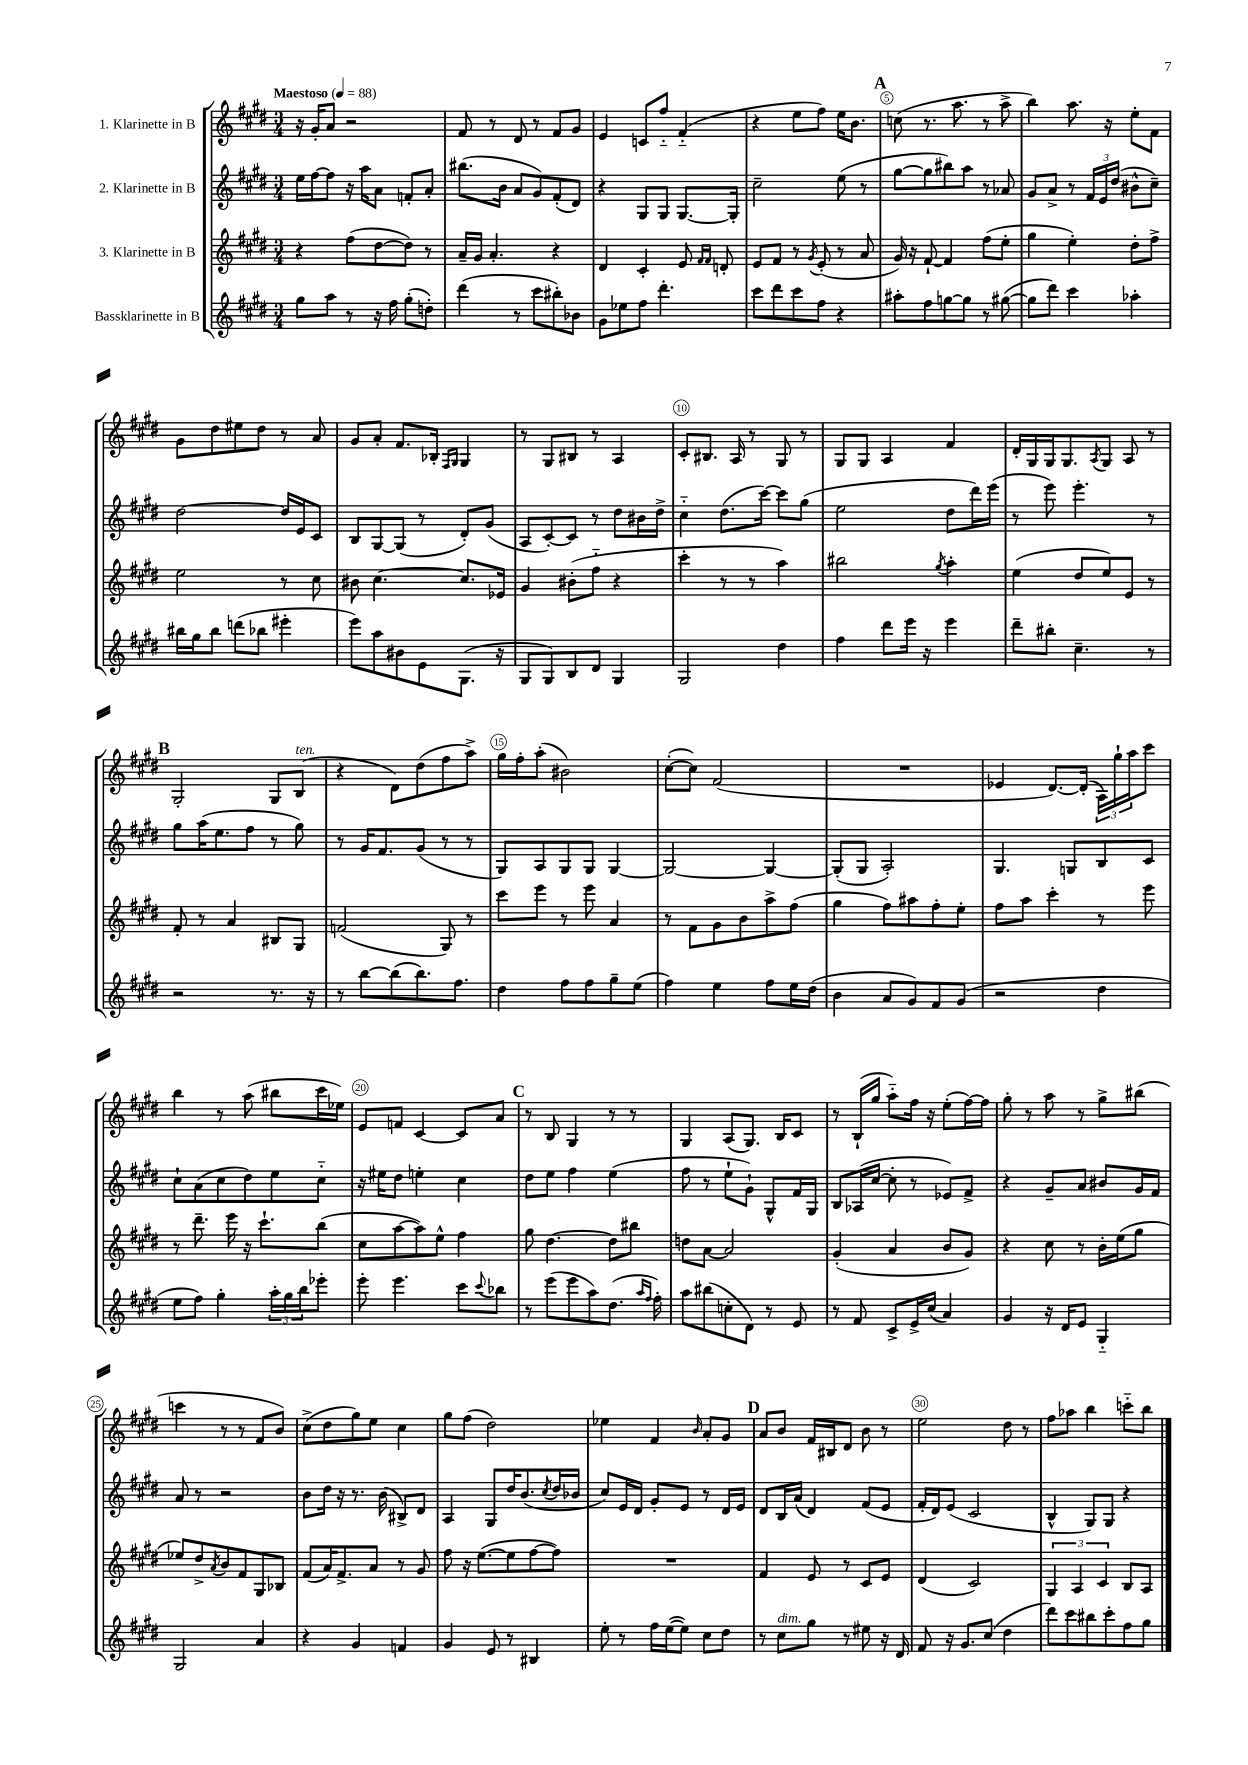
<<
\new StaffGroup <<
\new Staff = "s0" \with { instrumentName = "1. Klarinette in B" } {
    \clef treble \key e \major \numericTimeSignature \time 3/4 \tempo "Maestoso" 4 = 88
    r16 gis'16-. a'8 r2 |
    fis'8 r8 dis'8 r8 fis'8 gis'8 |
    e'4 c'8 fis''8-_ fis'4-_( |
    r4 e''8 fis''8) e''16 b'8. |
    \mark \markup { \bold "A" } c''8( r8. a''8. r8 a''8-> |
    b''4) a''8. r16 e''8-. fis'8 |
    gis'8 dis''8 eis''8 dis''8 r8 a'8 |
    gis'8 a'8-. fis'8. bes16-. \grace { fis16 gis16 } gis4 |
    r8 gis8 bis8 r8 a4 |
    cis'8-. bis8. a16 r8 gis8 r8 |
    gis8 gis8 a4 fis'4 |
    dis'16-. gis16 gis16 gis8. \acciaccatura { a8 } gis8 a8 r8 |
    \mark \markup { \bold "B" } gis2-. gis8 b8^\markup { \italic "ten." }( |
    r4 dis'8) dis''8( fis''8 a''8->) |
    gis''16 fis''16-. a''8-.( bis'2) |
    cis''8~-.( cis''8) fis'2( |
    R2. |
    ees'4 dis'8.~) dis'16-.( \tuplet 3/2 { a16) gis''16-! a''16 } cis'''8 |
    b''4 r8 a''8( bis''8 cis'''16 ees''16) |
    e'8 f'8 cis'4~ cis'8 a'8 |
    \mark \markup { \bold "C" } r8 b8 gis4 r8 r8 |
    gis4 a8( gis8.) b16 cis'8 |
    r8 b16-!( gis''16 a''8-_) fis''16 r16 e''8-.( fis''16~) fis''16 |
    gis''8-. r8 a''8 r8 gis''8-> bis''8( |
    c'''4 r8 r8 fis'8 b'8) |
    cis''8->( dis''8 gis''8) e''8 cis''4 |
    gis''8 fis''8( dis''2) |
    ees''4 fis'4 \grace { b'16 } a'8-. gis'8 |
    \mark \markup { \bold "D" } a'8 b'8 fis'16 bis16 dis'8 b'8 r8 |
    e''2 dis''8 r8 |
    fis''8 aes''8 b''4 c'''8-_ b''8 \bar "|." |
}
\new Staff = "s1" \with { instrumentName = "2. Klarinette in B" } {
    \clef treble \key e \major \numericTimeSignature \time 3/4
    e''16 fis''16~ fis''8 r16 a''16 a'8 f'8-. a'8-. |
    bis''8.( b'16 a'8 gis'8) fis'8-.( dis'8) |
    r4 gis8 gis8 gis8.~ gis16-. |
    cis''2-- e''8( r8 |
    \mark \markup { \bold "A" } gis''8~ gis''8 bis''8) a''8 r8 aes'8 |
    gis'8 a'8-> r8 \tuplet 3/2 { fis'16 e'16 dis''16( } bis'8-^ cis''8--) |
    dis''2~ dis''16 e'16 cis'8 |
    b8 gis8~ gis8( r8 dis'8-.) gis'8( |
    a8 cis'8~-.) cis'8 r8 dis''8 bis'16 dis''16-> |
    cis''4-_ dis''8.( cis'''16~) cis'''8 gis''8( |
    e''2 dis''8 dis'''16) e'''16( |
    r8 e'''8) e'''4.-. r8 |
    \mark \markup { \bold "B" } gis''8 a''16( e''8. fis''8 r8 gis''8) |
    r8 gis'16 fis'8. gis'8( r8 r8 |
    gis8) a8 gis8 gis8 gis4~ |
    gis2~ gis4~ |
    gis8-.( gis8 a2-.) |
    gis4. g8 b8 cis'8 |
    cis''8-! a'8( cis''8 dis''8) e''8 cis''8-_ |
    r16 eis''16 dis''8 e''4-. cis''4 |
    \mark \markup { \bold "C" } dis''8 e''8 fis''4 e''4( |
    fis''8 r8 e''8-! gis'8-!) gis8-^ fis'16 gis16 |
    b8 aes16( cis''16~ cis''8-. r8 ees'8) fis'8-> |
    r4 gis'8-- a'8 bis'8 gis'16 fis'16 |
    a'8 r8 r2 |
    b'8 dis''16 r16 r8. b'16( bis8->) dis'8 |
    a4 gis8 dis''16 b'8.( \acciaccatura { cis''8 } dis''16 bes'16 |
    cis''8) e'16 dis'16 gis'8-. e'8 r8 dis'16 e'16 |
    \mark \markup { \bold "D" } dis'8 b16 a'16( dis'4) fis'8( e'8 |
    fis'16-. dis'16) e'8( cis'2 |
    b4-^ gis8) gis8 r4 \bar "|." |
}
\new Staff = "s2" \with { instrumentName = "3. Klarinette in B" } {
    \clef treble \key e \major \numericTimeSignature \time 3/4
    r4 fis''8( dis''8~ dis''8) r8 |
    a'16-- gis'16 a'4.-. r4 |
    dis'4 cis'4-. e'8 \grace { fis'16 fis'16 } d'8-. |
    e'8 fis'8 r8 \acciaccatura { gis'8 } e'8-.( r8 a'8 |
    \mark \markup { \bold "A" } gis'16) r16 fis'8~-! fis'4 fis''8( e''8-. |
    gis''4 e''4-.) dis''8-. fis''8-> |
    e''2 r8 cis''8 |
    bis'8 cis''4.~ cis''8. ees'16 |
    gis'4 bis'8-.( fis''8-_ r4 |
    cis'''4-. r8 r8 a''4) |
    bis''2 \acciaccatura { gis''8 } a''4-. |
    e''4( dis''8 e''8) e'8 r8 |
    \mark \markup { \bold "B" } fis'8-. r8 a'4 bis8 gis8 |
    f'2( gis8) r8 |
    cis'''8 e'''8 r8 e'''8 a'4 |
    r8 fis'8 gis'8 b'8 a''8-> fis''8( |
    gis''4 fis''8) ais''8 fis''8-. e''8-. |
    fis''8 a''8 cis'''4-. r8 e'''8 |
    r8 dis'''8.-- e'''16 r16 cis'''8.-! b''8( |
    cis''8 a''8~ a''8) e''8-^ fis''4 |
    \mark \markup { \bold "C" } gis''8 dis''4.~ dis''8 bis''8 |
    d''8 a'8~ a'2 |
    gis'4-.( a'4 b'8 gis'8) |
    r4 cis''8 r8 b'16-. e''16( gis''8 |
    ees''8) dis''8-> \acciaccatura { a'8 } b'8 fis'8 gis8 bes8 |
    fis'8( a'16) fis'8.-> a'8 r8 gis'8 |
    fis''8 r16 e''8.~( e''8 fis''8~ fis''8) |
    R2. |
    \mark \markup { \bold "D" } fis'4 e'8 r8 cis'8 e'8 |
    dis'4( cis'2) |
    \tuplet 3/2 { gis4 a4 cis'4 } b8 a8 \bar "|." |
}
\new Staff = "s3" \with { instrumentName = "Bassklarinette in B" } {
    \clef treble \key e \major \numericTimeSignature \time 3/4
    gis''8 a''8 r8 r16 fis''16 gis''8-.( d''8-.) |
    dis'''4( r8 cis'''8 bis''8-.) bes'8 |
    gis'8 ees''8 fis''8 dis'''4.-. |
    cis'''8 dis'''8 cis'''8 fis''8 r4 |
    \mark \markup { \bold "A" } ais''8-. fis''8 g''8~ g''8 r8 gis''8~( |
    gis''8 dis'''8) cis'''4 aes''4-. |
    bis''16 gis''16 bis''8 d'''8( bes''8 eis'''4-. |
    e'''8) a''8 bis'8 e'8 gis8.( r16 |
    gis8 gis8) b8 dis'8 gis4 |
    gis2 dis''4 |
    fis''4 dis'''8 e'''16 r16 e'''4 |
    dis'''8-- bis''8-. cis''4.-- r8 |
    \mark \markup { \bold "B" } r2 r8. r16 |
    r8 b''8~ b''8( b''8.) fis''8. |
    dis''4 fis''8 fis''8 gis''8-- e''8( |
    fis''4) e''4 fis''8 e''16 dis''16( |
    b'4 a'8 gis'8) fis'8 gis'8( |
    r2 dis''4 |
    e''8 fis''8) gis''4-. \tuplet 3/2 { a''16-. gis''16 b''16 } ees'''8-. |
    e'''8-. e'''4. cis'''8 \appoggiatura { cis'''8 } bes''8 |
    \mark \markup { \bold "C" } r8 e'''8( e'''8 a''8) dis''8.( \grace { a''16 fis''16 } fis''16-.) |
    a''8 bis''8( c''8-. dis'8) r8 e'8 |
    r8 fis'8 cis'8-> e'16-> cis''16( a'4) |
    gis'4 r16 dis'16 e'8 gis4-_ |
    gis2 a'4 |
    r4 gis'4 f'4 |
    gis'4 e'8 r8 bis4 |
    e''8-. r8 fis''16 e''16~( e''8) cis''8 dis''8 |
    \mark \markup { \bold "D" } r8 cis''8^\markup { \italic "dim." } gis''8 r8 eis''8 r16 dis'16 |
    fis'8 r16 gis'8. cis''8( dis''4 |
    dis'''8) cis'''8 bis''8 cis'''8-. fis''8 gis''8 \bar "|." |
}
>>
>>
\layout { \context { \Score \override BarNumber.break-visibility = ##(#f #t #t) barNumberVisibility = #(every-nth-bar-number-visible 5) \override BarNumber.stencil = #(make-stencil-circler 0.1 0.3 ly:text-interface::print) } }
